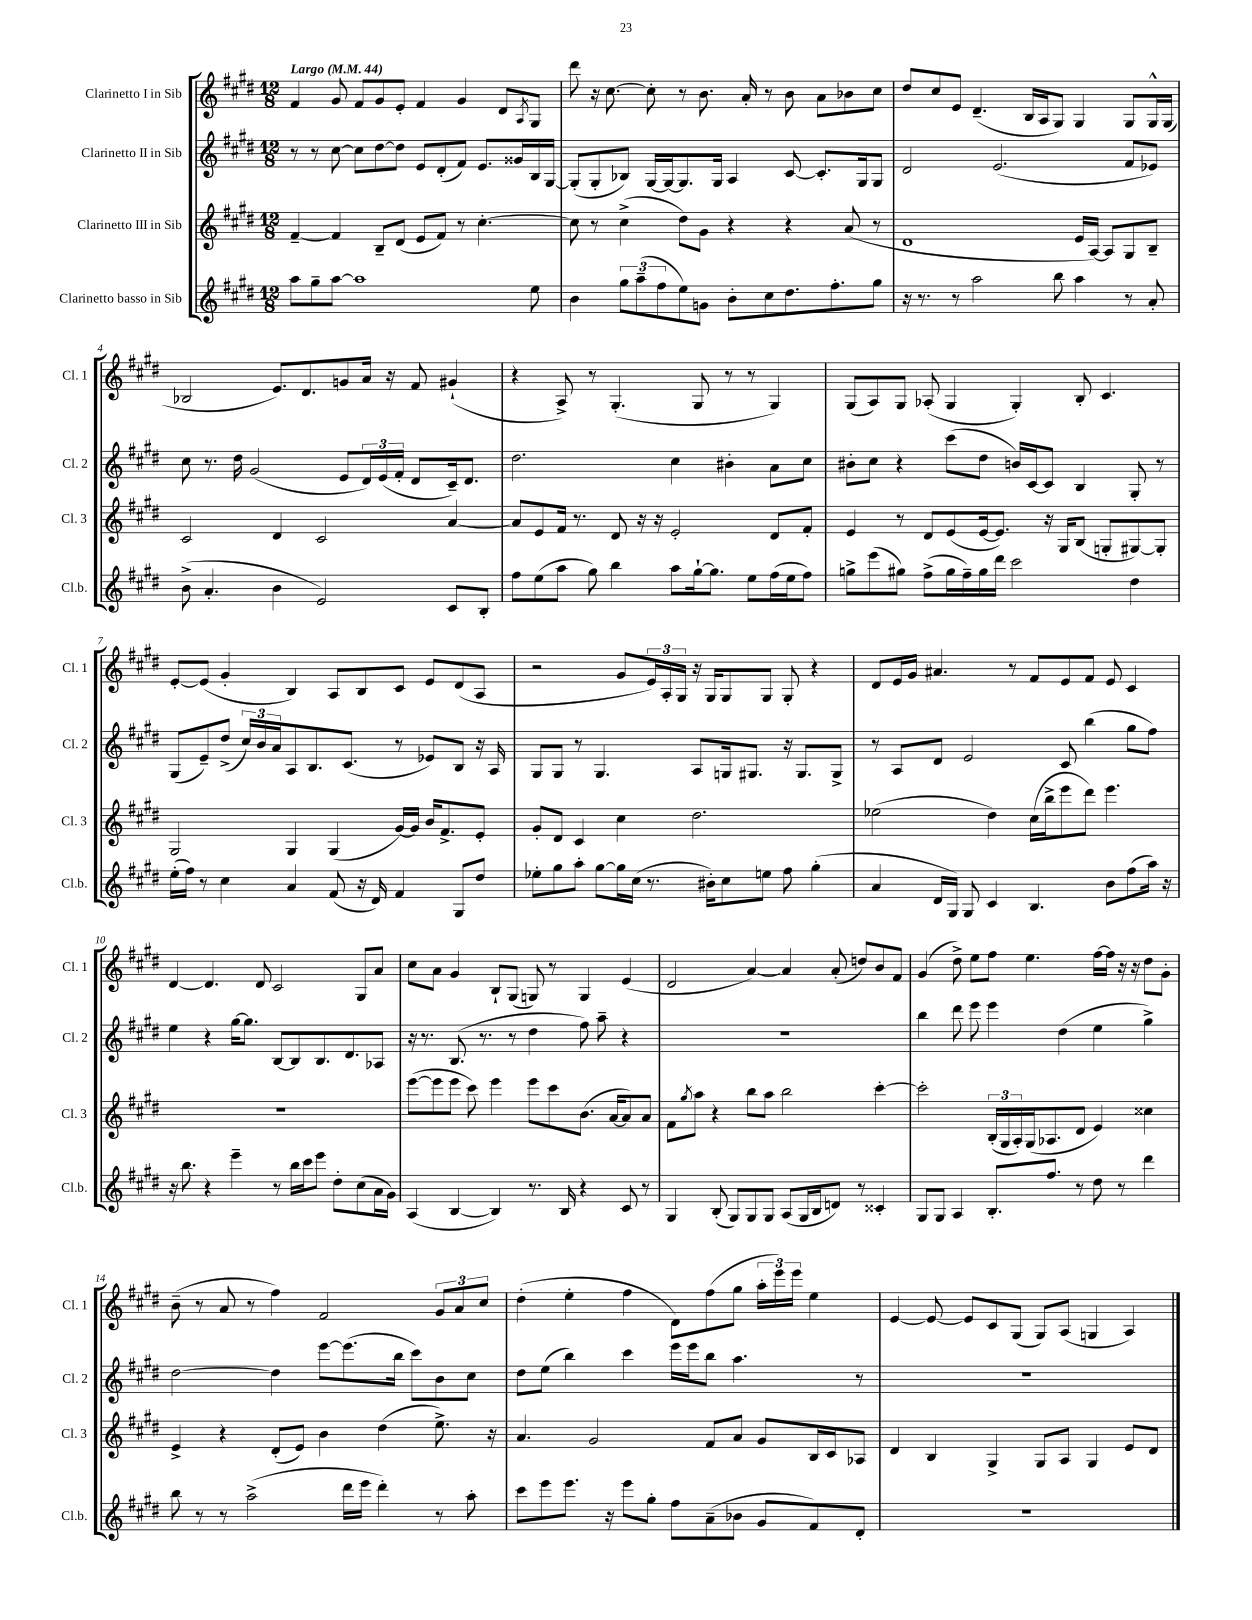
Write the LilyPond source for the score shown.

<<
\new StaffGroup <<
\new Staff = "s0" \with { instrumentName = "Clarinetto I in Sib" shortInstrumentName = "Cl. 1" } {
    \clef treble \key e \major \numericTimeSignature \time 12/8 \tempo "Largo" 4 = 44
    fis'4 gis'8 fis'8 gis'8 e'8-. fis'4 gis'4 dis'8 \acciaccatura { a8 } gis8 |
    dis'''8 r16 cis''8.~ cis''8-. r8 b'8. a'16-. r8 b'8 a'8 bes'8 cis''8 |
    dis''8 cis''8 e'8 dis'4.--( b16 a16 gis8) gis4 gis8 gis16-^ gis16( |
    bes2 e'8.) dis'8. g'8 a'16 r16 fis'8 gis'4-!( |
    r4 a8->) r8 gis4.-.( gis8 r8 r8 gis4) |
    gis8( a8) gis8 aes8-.( gis4 gis4-.) b8-. cis'4. |
    e'8~-. e'8( gis'4-. b4) a8 b8 cis'8 e'8 dis'8( a8 |
    r2 gis'8 \tuplet 3/2 { e'16) a16-. gis16 } r16 gis16 gis8 gis8 gis8-. r4 |
    dis'8 e'16 gis'16 ais'4. r8 fis'8 e'8 fis'8 e'8 cis'4 |
    dis'4~ dis'4. dis'8 cis'2 gis8 a'8 |
    cis''8 a'8 gis'4 b8-! gis8( g8) r8 g4 e'4( |
    dis'2 a'4~) a'4 a'8-.( d''8) b'8 fis'8 |
    gis'4( dis''8->) e''8 fis''8 e''4. fis''16~ fis''16 r16 r16 dis''8 gis'8-. |
    b'8--( r8 a'8 r8 fis''4) fis'2 \tuplet 3/2 { gis'8 a'8 cis''8 } |
    dis''4-.( e''4-. fis''4 dis'8) fis''8( gis''8 \tuplet 3/2 { a''16-. e'''16) e'''16 } e''4 |
    e'4~ e'8~ e'8 cis'8 gis8( gis8) a8( g4 a4) \bar "|." |
}
\new Staff = "s1" \with { instrumentName = "Clarinetto II in Sib" shortInstrumentName = "Cl. 2" } {
    \clef treble \key e \major \numericTimeSignature \time 12/8
    r8 r8 cis''8~ cis''8 dis''8~ dis''8 e'8 dis'8-.( fis'8) e'8. gisis'16 b16 gis16~ |
    gis8-.( gis8-. bes8) gis16~ gis16~ gis8. gis16 a4 cis'8~ cis'8.-. gis16 gis8 |
    dis'2 e'2.( fis'8 ees'8) |
    cis''8 r8. dis''16 gis'2( e'8 \tuplet 3/2 { dis'16) e'16( fis'16-. } dis'8 cis'16--) dis'8. |
    dis''2. cis''4 bis'4-. a'8 cis''8 |
    bis'8-. cis''8 r4 cis'''8( dis''8 b'16) cis'16~ cis'8 b4 gis8-. r8 |
    gis8( e'8--) dis''8->( \tuplet 3/2 { cis''16) b'16 a'16 } a8 b8. cis'8.( r8 ees'8) b8 r16 a16 |
    gis8 gis8 r8 gis4. a8 g16 gis8. r16 gis8. gis8-> |
    r8 a8 dis'8 e'2 cis'8 b''4( gis''8 fis''8) |
    e''4 r4 gis''16~ gis''8. b8~ b8 b8. dis'8. aes8 |
    r16 r8. b8.( r8. r8 dis''4 fis''8) a''8-- r4 |
    R1. |
    b''4 dis'''8 e'''8 e'''4 dis''4( e''4 gis''4->) |
    dis''2~ dis''4 e'''8~ e'''8.( b''16 cis'''8) b'8 cis''8 |
    dis''8 e''8( b''4) cis'''4 e'''16 e'''16 b''8 a''4. r8 |
    R1. \bar "|." |
}
\new Staff = "s2" \with { instrumentName = "Clarinetto III in Sib" shortInstrumentName = "Cl. 3" } {
    \clef treble \key e \major \numericTimeSignature \time 12/8
    fis'4~-- fis'4 b8-- dis'8( e'8 fis'8) r8 cis''4.~-. |
    cis''8 r8 cis''4->( dis''8) gis'8 r4 r4 a'8( r8 |
    dis'1 e'16 a16~) a8 gis8 b8-- |
    cis'2 dis'4 cis'2 a'4~ |
    a'8 e'8 fis'16 r8. dis'8 r16 r16 e'2-. dis'8 fis'8-. |
    e'4 r8 dis'8 e'8( e'16~ e'8.) r16 gis16 b8( g8-. gis8~) gis8-. |
    gis2 gis4 gis4( gis'16~) gis'16 b'16 fis'8.-> e'8-. |
    gis'8-. dis'8 cis'4 cis''4 dis''2. |
    ees''2( dis''4) cis''16( b''16-> e'''8 dis'''8) e'''4. |
    R1. |
    e'''8~( e'''8 e'''8 cis'''8) e'''4 e'''8 cis'''8 b'8.( a'16~ a'8) a'8 |
    fis'8 \acciaccatura { gis''8 } a''8 r4 b''8 a''8 b''2 cis'''4~-. |
    cis'''2-. \tuplet 3/2 { b16-.( gis16 a16-.) } gis16( aes8. dis'8 e'4) cisis''4 |
    e'4-> r4 dis'8-.( e'8) b'4 dis''4( e''8.->) r16 |
    a'4. gis'2 fis'8 a'8 gis'8 b16 cis'16 aes8 |
    dis'4 b4 gis4-> gis8 a8 gis4 e'8 dis'8 \bar "|." |
}
\new Staff = "s3" \with { instrumentName = "Clarinetto basso in Sib" shortInstrumentName = "Cl.b." } {
    \clef treble \key e \major \numericTimeSignature \time 12/8
    a''8 gis''8-- a''8~ a''1 e''8 |
    b'4 \tuplet 3/2 { gis''8 a''8--( fis''8 } e''8) g'8 b'8-. cis''8 dis''8. fis''8.-. gis''8 |
    r16 r8. r8 a''2 b''8 a''4 r8 a'8-. |
    b'8->( a'4.-. b'4 e'2) cis'8 b8-. |
    fis''8 e''8( a''8 gis''8) b''4 a''8 gis''16~-! gis''8. e''8 fis''16( e''16 fis''8) |
    g''8-> e'''8( gis''8) fis''8->( gis''16 fis''16--) gis''16 dis'''16 cis'''2 dis''4 |
    e''16-.( fis''16) r8 cis''4 a'4 fis'8( r16 dis'16) fis'4 gis8 dis''8 |
    ees''8-. gis''8 a''8-. gis''8~ gis''16 cis''16( r8. bis'16-.) cis''8 e''8 fis''8 gis''4-.( |
    a'4 dis'16 gis16) gis8 cis'4 b4. b'8 fis''8( a''16) r16 |
    r16 b''8. r4 e'''4-- r8 b''16 cis'''16 e'''8 dis''8-. cis''8( a'16 gis'16) |
    a4( b4~ b4) r8. b16 r4 cis'8 r8 |
    gis4 b8-.( gis8) gis8 gis8 a8( gis16 b16 d'8) r8 cisis'4-. |
    gis8 gis8 a4 b8.-. fis''8. r8 dis''8 r8 dis'''4 |
    b''8 r8 r8 a''2->( dis'''16 e'''16 dis'''4-.) r8 a''8-. |
    cis'''8 e'''8 e'''8. r16 e'''8 gis''8-. fis''8 a'8--( bes'8 gis'8 fis'8) dis'8-. |
    R1. \bar "|." |
}
>>
>>
